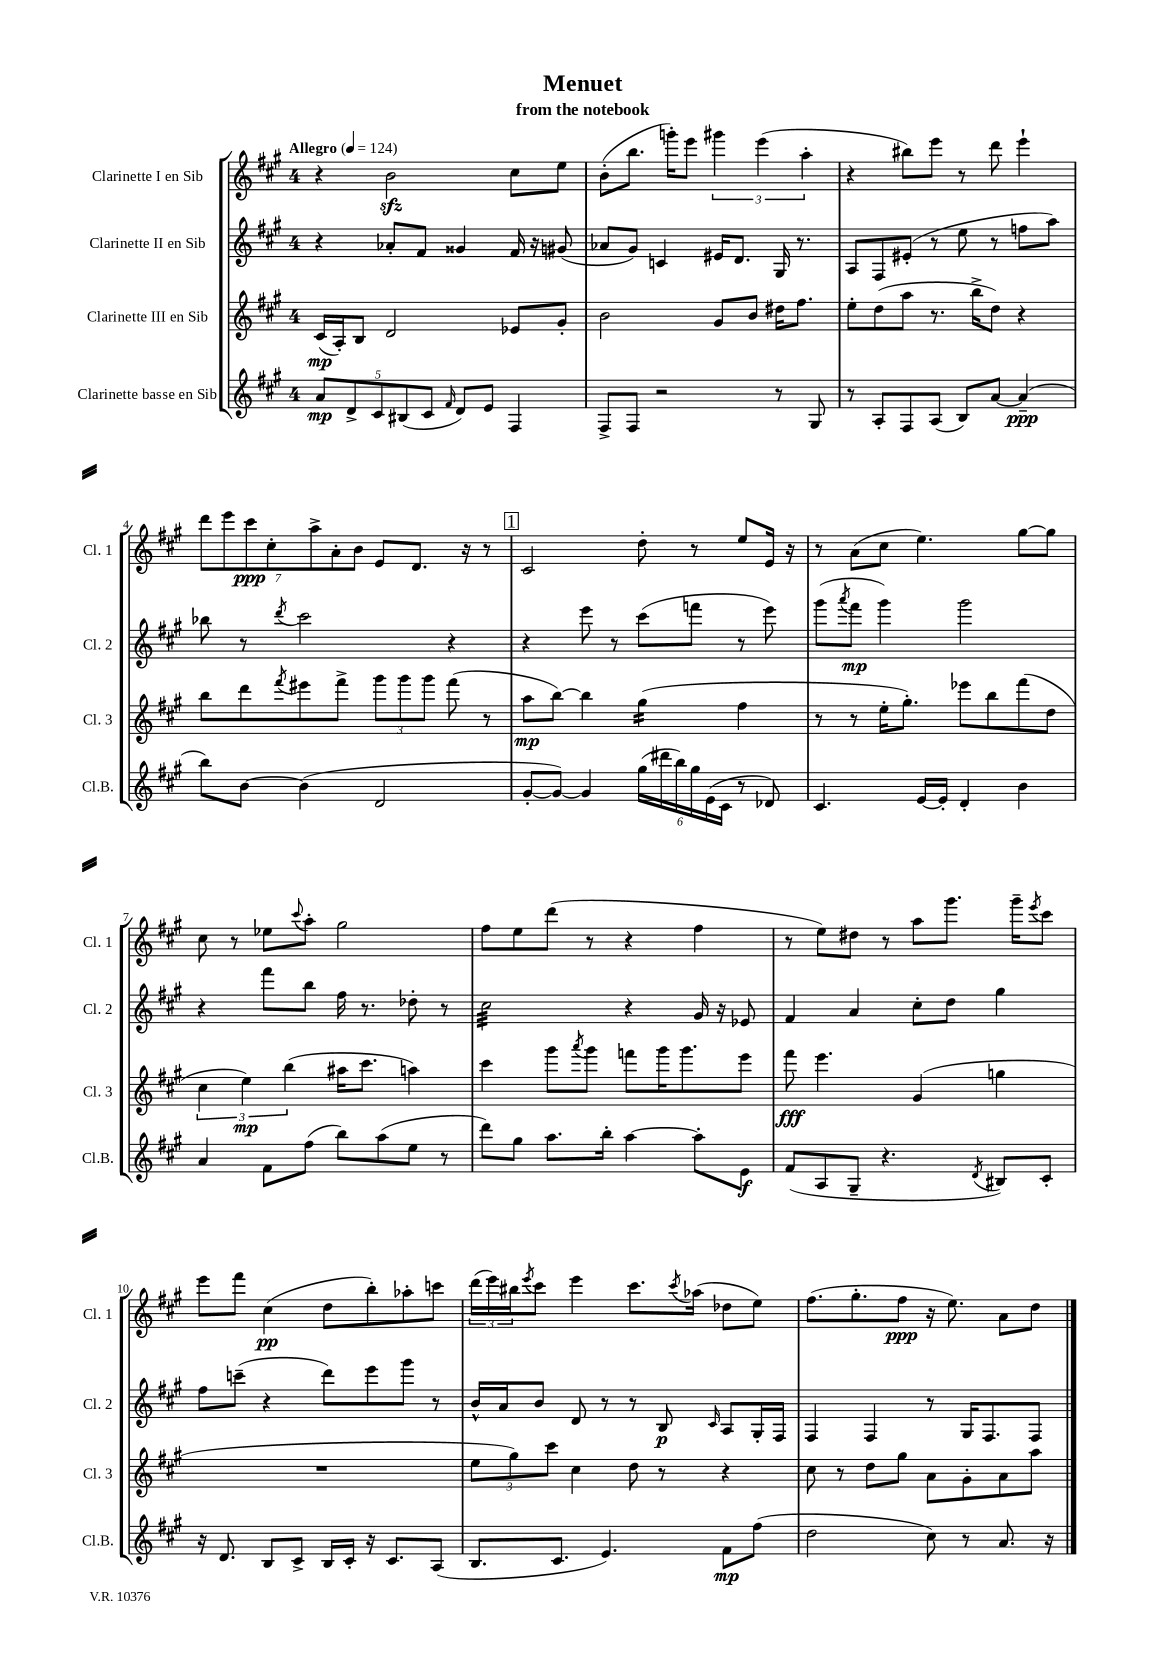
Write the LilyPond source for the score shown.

\header { title = "Menuet" subtitle = "from the notebook" }
<<
\new StaffGroup <<
\new Staff = "s0" \with { instrumentName = "Clarinette I en Sib" shortInstrumentName = "Cl. 1" } {
    \clef treble \key a \major \once \override Staff.TimeSignature.style = #'single-digit \time 4/4 \tempo "Allegro" 4 = 124
    r4 b'2\sfz cis''8 e''8 |
    b'8-.( b''8. g'''16-.) e'''8 \tuplet 3/2 { gis'''4 e'''4( a''4-. } |
    r4 bis''8) e'''8 r8 d'''8 e'''4-! |
    \tuplet 7/4 { d'''8 e'''8 cis'''8\ppp cis''8-. a''8-> a'8-. b'8 } e'8 d'8. r16 r8 |
    \mark \markup { \box "1" } cis'2 d''8-. r8 e''8 e'16 r16 |
    r8 a'8( cis''8 e''4.) gis''8~ gis''8 |
    cis''8 r8 ees''8 \appoggiatura { cis'''8 } a''8-. gis''2 |
    fis''8 e''8 d'''8( r8 r4 fis''4 |
    r8 e''8) dis''8 r8 a''8 gis'''8. gis'''16-- \acciaccatura { e'''8 } cis'''8 |
    e'''8 fis'''8 cis''4\pp( d''8 b''8-.) aes''8-. c'''8 |
    \tuplet 3/2 { d'''16( e'''16) bis''16 } \acciaccatura { e'''8 } cis'''8 e'''4 cis'''8. \acciaccatura { cis'''8 } aes''16( des''8 e''8) |
    fis''8.( gis''8.-. fis''8\ppp r16 e''8.) a'8 d''8 \bar "|." |
}
\new Staff = "s1" \with { instrumentName = "Clarinette II en Sib" shortInstrumentName = "Cl. 2" } {
    \clef treble \key a \major \once \override Staff.TimeSignature.style = #'single-digit \time 4/4
    r4 aes'8-. fis'8 gisis'4 fis'16 r16 gis'8( |
    aes'8 gis'8) c'4 eis'16 d'8. gis16 r8. |
    a8 fis8 eis'8-.( r8 e''8 r8 f''8 a''8) |
    bes''8 r8 \acciaccatura { d'''8 } cis'''2 r4 |
    \mark \markup { \box "1" } r4 e'''8 r8 cis'''8( f'''8 r8 e'''8) |
    gis'''8( \acciaccatura { a'''8 } fis'''8\mp gis'''4) gis'''2 |
    r4 fis'''8 b''8 fis''16 r8. des''8-. r8 |
    cis''2:32 r4 gis'16 r16 ees'8 |
    fis'4 a'4 cis''8-. d''8 gis''4 |
    fis''8 c'''8--( r4 d'''8) e'''8 gis'''8 r8 |
    b'16-^ a'16 b'8 d'8 r8 r8 b8\p \grace { cis'16 } a8 gis16-. fis16 |
    fis4 fis4 r8 gis16 fis8. fis8 \bar "|." |
}
\new Staff = "s2" \with { instrumentName = "Clarinette III en Sib" shortInstrumentName = "Cl. 3" } {
    \clef treble \key a \major \once \override Staff.TimeSignature.style = #'single-digit \time 4/4
    cis'16\mp( a16-.) b8 d'2 ees'8 gis'8-. |
    b'2 gis'8 b'8 dis''16 fis''8. |
    e''8-. d''8( a''8 r8. b''16-> d''8) r4 |
    b''8 d'''8 \acciaccatura { fis'''8 } eis'''8 fis'''8-> \tuplet 3/2 { gis'''8 gis'''8 gis'''8 } fis'''8( r8 |
    \mark \markup { \box "1" } a''8\mp b''8~) b''4 gis''4:16( fis''4 |
    r8 r8 e''16-. gis''8.-.) ees'''8 b''8 fis'''8( d''8 |
    \tuplet 3/2 { cis''4 e''4\mp) b''4( } ais''16 cis'''8. a''4) |
    cis'''4 gis'''8 \acciaccatura { a'''8 } gis'''8 f'''8 gis'''16 gis'''8. e'''8 |
    fis'''8\fff e'''4. gis'4( g''4 |
    R1 |
    \tuplet 3/2 { e''8 gis''8) cis'''8 } cis''4 d''8 r8 r4 |
    cis''8 r8 d''8 gis''8 a'8 gis'8-. a'8 a''8 \bar "|." |
}
\new Staff = "s3" \with { instrumentName = "Clarinette basse en Sib" shortInstrumentName = "Cl.B." } {
    \clef treble \key a \major \once \override Staff.TimeSignature.style = #'single-digit \time 4/4
    \tuplet 5/4 { a'8\mp d'8-> cis'8 bis8( cis'8 } \grace { fis'16 } d'8) e'8 fis4 |
    fis8-> fis8 r2 r8 gis8 |
    r8 a8-. fis8 a8( b8) a'8~ a'4--\ppp( |
    b''8) b'8~ b'4( d'2 |
    \mark \markup { \box "1" } gis'8~-. gis'8~) gis'4 \tuplet 6/4 { gis''16( dis'''16 b''16) gis''16 e'16( cis'16 } r8 des'8) |
    cis'4. e'16~ e'16-. d'4-. b'4 |
    a'4 fis'8 fis''8( b''8) a''8( e''8 r8 |
    d'''8) gis''8 a''8. b''16-. a''4~ a''8-. e'8\f |
    fis'8( a8 gis8-- r4. \acciaccatura { d'8 } bis8) cis'8-. |
    r16 d'8. b8 cis'8-> b16 cis'16-. r16 cis'8. a8( |
    b8. cis'8. e'4.) fis'8\mp fis''8( |
    d''2 cis''8) r8 a'8. r16 \bar "|." |
}
>>
>>
